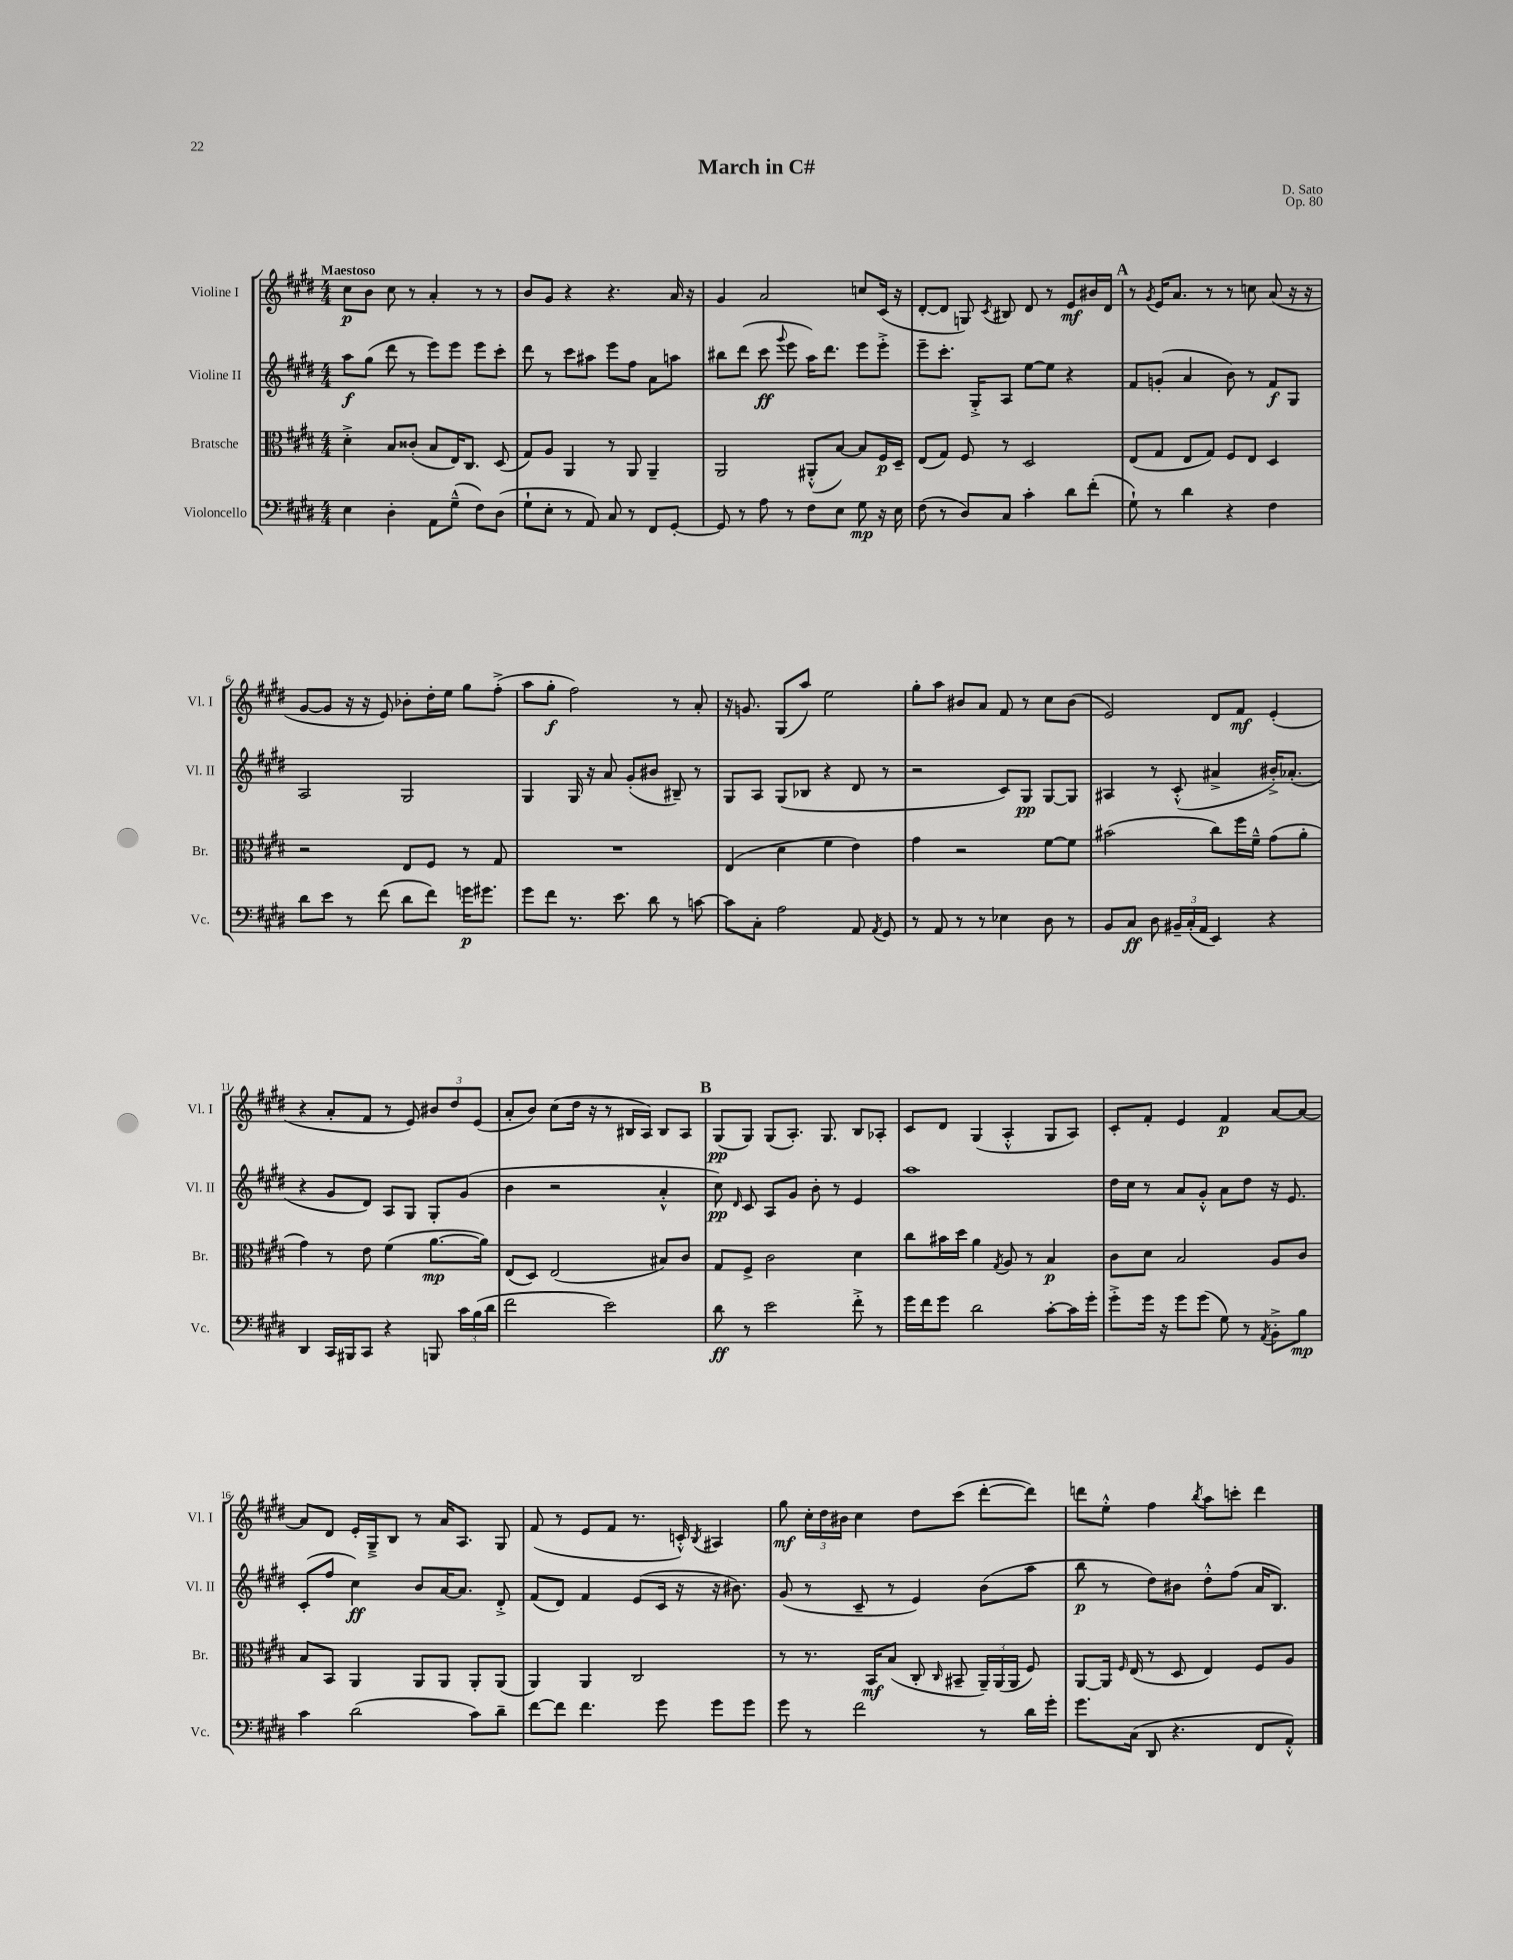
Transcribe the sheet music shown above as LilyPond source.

\header { title = "March in C#" composer = "D. Sato" opus = "Op. 80" }
<<
\new StaffGroup <<
\new Staff = "s0" \with { instrumentName = "Violine I" shortInstrumentName = "Vl. I" } {
    \clef treble \key e \major \numericTimeSignature \time 4/4 \tempo "Maestoso"
    \autoBeamOff cis''8[\p b'8] cis''8 r8 a'4-. r8 r8 |
    b'8[ gis'8] r4 r4. a'16 r16 |
    gis'4 a'2 c''8[ cis'16]( r16 |
    dis'8[~-. dis'8] g8) \acciaccatura { cis'8 } bis8 dis'8 r8 e'8[\mf bis'16 dis'16] |
    \mark \markup { \bold "A" } r8 \acciaccatura { gis'8 } e'16[ a'8.] r8 r8 c''8 a'8( r16 r16 |
    gis'8[~ gis'8] r16 r16 e'8) bes'8[-. dis''16-. e''16] gis''8[ fis''8]-.->( |
    a''8[ gis''8]-.\f fis''2) r8 a'8-. |
    r16 g'8. gis8[( a''8]) e''2 |
    gis''8[-. a''8] bis'8[ a'8] fis'8 r8 cis''8[ bis'8]( |
    e'2) dis'8[ fis'8]\mf e'4-.( |
    r4 a'8[-. fis'8] r8 e'8) \tuplet 3/2 { bis'8[ dis''8 e'8]( } |
    a'8[-. b'8]) cis''8[( dis''16] r16 r8 bis16[ a16]) bis8[ a8] |
    \mark \markup { \bold "B" } gis8[\pp( gis8]) gis8[( a8.]-.) gis8. b8[ aes8]-. |
    cis'8[ dis'8] gis4( a4-.-^ gis8[ a8]) |
    cis'8[-. fis'8]-. e'4 fis'4\p a'8[~ a'8]~ |
    a'8[ dis'8] e'16[-. gis16---> b8] r8 a'16[ a8.] gis8 |
    fis'8( r8 e'8[ fis'8] r8. c'16-.-^) \acciaccatura { b8 } ais4 |
    gis''8\mf \tuplet 3/2 { cis''16[-. dis''16 bis'16] } cis''4 dis''8[ cis'''8]( dis'''8[~-. dis'''8]) |
    d'''8[ e''8]-.-^ fis''4 \acciaccatura { b''8 } a''8[ c'''8]-. d'''4 \bar "|." |
}
\new Staff = "s1" \with { instrumentName = "Violine II" shortInstrumentName = "Vl. II" } {
    \clef treble \key e \major \numericTimeSignature \time 4/4
    \autoBeamOff a''8[\f gis''8]( dis'''8 r8 e'''8[) e'''8] e'''8[ cis'''8]-. |
    dis'''8 r8 cis'''8[ ais''8] e'''8[ fis''8] a'8[ a''8] |
    bis''8[ dis'''8]( cis'''8\ff \appoggiatura { gis'''8 } e'''8 a''16[) dis'''8.] e'''8[ e'''8]-.-> |
    e'''8[-- cis'''8.]-. gis16[-.-> a8] e''8[~ e''8] r4 |
    \mark \markup { \bold "A" } fis'8[ g'8]-.( a'4 b'8) r8 fis'8[\f gis8] |
    a2 gis2 |
    gis4 gis16 r16 a'8 gis'8[-.( bis'8] bis8--) r8 |
    gis8[ a8] gis8[( bes8] r4 dis'8 r8 |
    r2 cis'8[) gis8]\pp gis8[~ gis8] |
    ais4 r8 cis'8-.-^( ais'4-> bis'16[-.->) aes'8.]-.( |
    r4 gis'8[ dis'8]) a8[ gis8] gis8[-. gis'8]( |
    b'4 r2 a'4-.-^ |
    \mark \markup { \bold "B" } cis''8\pp) \grace { dis'16 } cis'8 a8[ gis'8] b'8-. r8 e'4 |
    a''1 |
    dis''16[ cis''16] r8 a'8[ gis'8]-.-^ a'8[ dis''8] r16 e'8. |
    cis'8[-.( fis''8] cis''4\ff) b'8[ a'16~ a'8.] dis'8-.-> |
    fis'8[( dis'8]) fis'4 e'8[( cis'16] r16 r16 bis'8.) |
    gis'8( r8 cis'8-- r8 e'4) b'8[( a''8] |
    b''8\p r8 dis''8[) bis'8] dis''8[-.-^ fis''8]( a'16[ b8.]) \bar "|." |
}
\new Staff = "s2" \with { instrumentName = "Bratsche" shortInstrumentName = "Br." } {
    \clef alto \key e \major \numericTimeSignature \time 4/4
    \autoBeamOff dis'4-.-> b8[ cisis'8]-.( b8[ e16) cis8.] dis8( |
    gis8[) a8] a,4 r8 a,8 a,4-- |
    a,2 ais,8[-.-^( b8]~) b8[ fis16\p dis16]-- |
    e8[( gis8]) fis8 r8 dis2 |
    \mark \markup { \bold "A" } e8[( gis8] e8[ gis8]) fis8[ e8] dis4 |
    r2 e8[ fis8] r8 gis8 |
    R1 |
    e4( dis'4 fis'4 e'4) |
    gis'4 r2 fis'8[~ fis'8] |
    bis'2( cis''8[) fis''16 fis'16]---^ gis'8[( a'8]-. |
    gis'4) r8 e'8 fis'4( a'8.[~\mp a'16]) |
    e8[( dis8]) e2( bis8[) cis'8] |
    \mark \markup { \bold "B" } gis8[ fis8]-> cis'2 dis'4 |
    cis''8[ bis'16 dis''16] a'4 \acciaccatura { gis8 } a8 r8 b4\p |
    cis'8[ dis'8] b2 a8[ cis'8] |
    b8[ b,8] a,4 a,8[ a,8] a,8[-. a,8]( |
    a,4) a,4 cis2 |
    r8 r8. b,16[\mf b8]( cis8-. \grace { cis16 } bis,8-- \tuplet 3/2 { a,16[--) a,16( a,16] } fis8) |
    a,8[~ a,16] \grace { fis16 } e16( r8 dis8 e4) fis8[ a8] \bar "|." |
}
\new Staff = "s3" \with { instrumentName = "Violoncello" shortInstrumentName = "Vc." } {
    \clef bass \key e \major \numericTimeSignature \time 4/4
    \autoBeamOff e4 dis4-. a,8[ gis8]---^( fis8[) dis8]( |
    gis8[-! e8]-. r8 a,8) cis8 r8 fis,8[ gis,8]~-. |
    gis,8 r8 a8 r8 fis8[ e8] gis8\mp r16 e16 |
    fis8( r8 dis8[) cis8] cis'4-. dis'8[ fis'8]-.( |
    \mark \markup { \bold "A" } gis8-!) r8 dis'4 r4 fis4 |
    dis'8[ e'8] r8 fis'8( dis'8[ fis'8]) g'16[\p gis'8.] |
    gis'8[ fis'8] r8. e'8. dis'8 r8 c'8~ |
    c'8[ cis8]-. a2 a,8 \acciaccatura { a,8 } gis,8 |
    r8 a,8 r8 r8 ees4 dis8 r8 |
    b,8[ cis8]\ff dis8 \tuplet 3/2 { bis,16[-- cis16-.( a,16] } e,4) r4 |
    dis,4 cis,16[ bis,,16 cis,8] r4 b,,8 \tuplet 3/2 { cis'16[ b16( dis'16] } |
    fis'2 e'2) |
    \mark \markup { \bold "B" } dis'8\ff r8 e'2 fis'8-.-> r8 |
    gis'16[ fis'16 gis'8] dis'2 cis'8[~-. cis'16 gis'16]-. |
    gis'8[-.-> gis'16] r16 gis'8[ gis'8]( gis8) r8 \acciaccatura { a,8 } b,8[-.-> b8]\mp |
    cis'4 dis'2( cis'8[) dis'8]-- |
    fis'8[~ fis'8] fis'4. gis'8 gis'8[ gis'8] |
    gis'8 r8 fis'2 r8 dis'16[ gis'16]-. |
    gis'8.[ cis16]( dis,8 r4. fis,8[ a,8]-.-^) \bar "|." |
}
>>
>>
